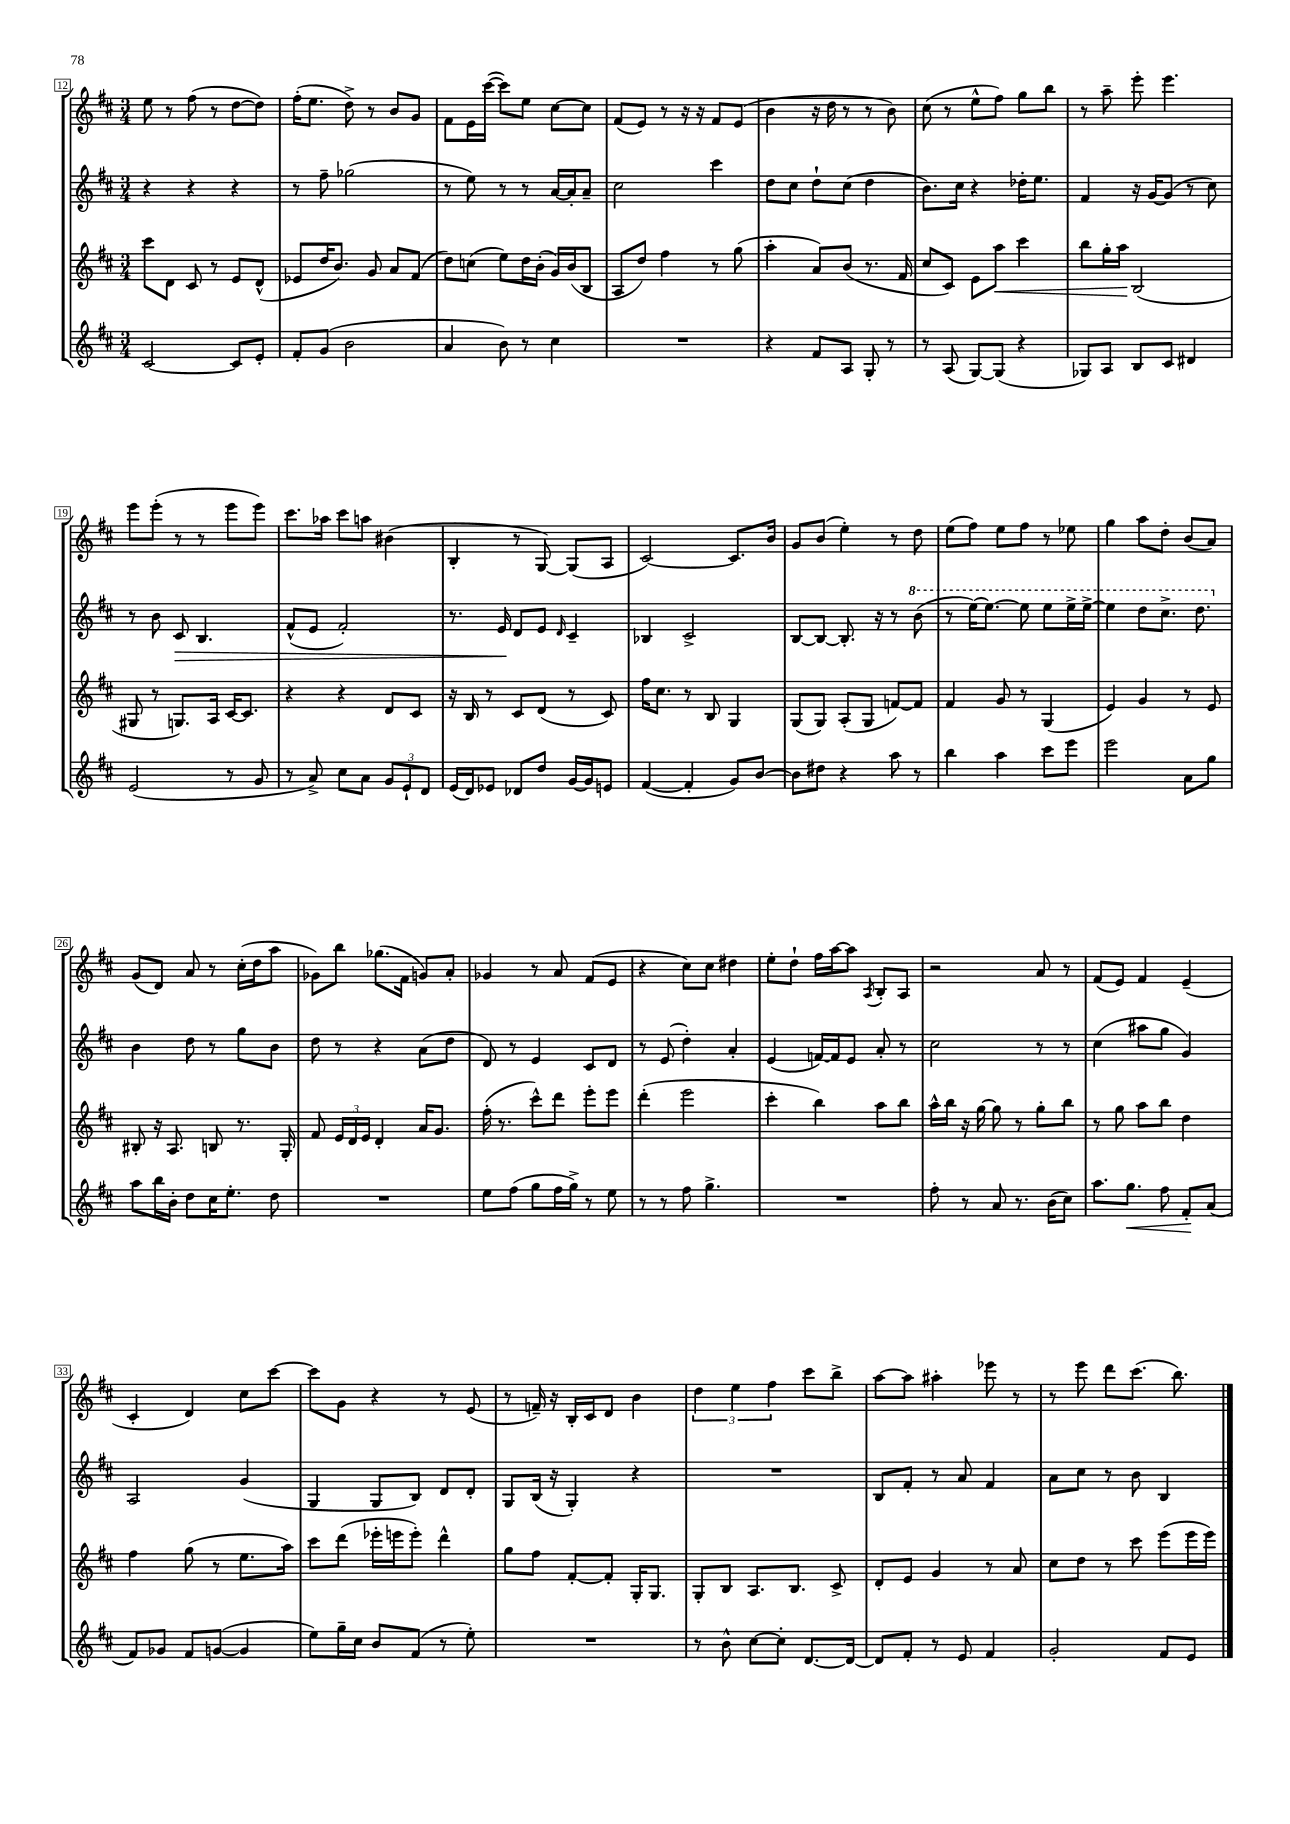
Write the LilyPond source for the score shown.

<<
\new StaffGroup <<
\new Staff = "s0" {
    \clef treble \key d \major \numericTimeSignature \time 3/4
    \autoBeamOff e''8 r8 fis''8( r8 d''8[~ d''8]) |
    fis''16[-.( e''8.] d''8->) r8 b'8[ g'8] |
    fis'8[ e'16 cis'''16]~( cis'''8[) e''8] cis''8[~ cis''8] |
    fis'8[( e'8]) r8 r16 r16 fis'8[ e'8]( |
    b'4 r16 d''16 r8 r8 b'8) |
    cis''8( r8 e''8[-^ fis''8]) g''8[ b''8] |
    r8 a''8-- e'''8-. e'''4. |
    e'''8[ e'''8]-.( r8 r8 e'''8[ e'''8]) |
    cis'''8.[ aes''16] cis'''8[ a''8] bis'4( |
    b4-. r8 g8~) g8[( a8] |
    cis'2~) cis'8.[ b'16] |
    g'8[ b'8]( e''4-.) r8 d''8 |
    e''8[( fis''8]) e''8[ fis''8] r8 ees''8 |
    g''4 a''8[ d''8]-. b'8[( a'8]) |
    g'8[( d'8]) a'8 r8 cis''16[-.( d''16 a''8] |
    ges'8[) b''8] ges''8.[( fis'16] g'8[) a'8]-. |
    ges'4 r8 a'8 fis'8[( e'8] |
    r4 cis''8[) cis''8] dis''4 |
    e''8[-. d''8]-! fis''16[ a''16~ a''8] \acciaccatura { a8 } b8[-. a8] |
    r2 a'8 r8 |
    fis'8[( e'8]) fis'4 e'4--( |
    cis'4-. d'4) cis''8[ cis'''8]~ |
    cis'''8[ g'8] r4 r8 e'8( |
    r8 f'16--) r16 b16[-. cis'16 d'8] b'4 |
    \tuplet 3/2 { d''4 e''4 fis''4 } cis'''8[ b''8]-> |
    a''8[~ a''8] ais''4-. ees'''8 r8 |
    r8 e'''8 d'''8[ cis'''8.]( b''8.) \bar "|." |
}
\new Staff = "s1" {
    \clef treble \key d \major \numericTimeSignature \time 3/4
    \autoBeamOff r4 r4 r4 |
    r8 fis''8-- ges''2( |
    r8 e''8) r8 r8 a'16[~ a'16-. a'8]-- |
    cis''2 cis'''4 |
    d''8[ cis''8] d''8[-! cis''8]( d''4 |
    b'8.[) cis''16] r4 des''16[-. e''8.] |
    fis'4 r16 g'16[~ g'8]( r8 cis''8) |
    r8 b'8 cis'8\> b4. |
    fis'8[-^( e'8] fis'2-.) |
    r8. e'16\! d'8[ e'8] \grace { d'16 } cis'4-- |
    bes4 cis'2-> |
    b8[~ b8]~ b8.-. r16 r8 \ottava #1 b''8( |
    r8 e'''16[~) e'''8.]~ e'''8 e'''8[ e'''16-> e'''16]~-> |
    e'''4 d'''8[ cis'''8.]-> d'''8. \ottava #0 |
    b'4 d''8 r8 g''8[ b'8] |
    d''8 r8 r4 a'8[( d''8] |
    d'8) r8 e'4 cis'8[ d'8] |
    r8 e'8( d''4-.) a'4-. |
    e'4( f'16[~) f'16 e'8] a'8-. r8 |
    cis''2 r8 r8 |
    cis''4( ais''8[ g''8] g'4) |
    a2 g'4( |
    g4 g8[ b8]) d'8[ d'8]-. |
    g8[ b16]( r16 g4-.) r4 |
    R2. |
    b8[ fis'8]-. r8 a'8 fis'4 |
    a'8[ cis''8] r8 b'8 b4 \bar "|." |
}
\new Staff = "s2" {
    \clef treble \key d \major \numericTimeSignature \time 3/4
    \autoBeamOff cis'''8[ d'8] cis'8 r8 e'8[ d'8]-^( |
    ees'8[ d''16 b'8.]) g'8 a'8[ fis'8]( |
    d''8[) c''8]( e''8[) d''16 b'16]-.( g'16[) b'16( b8] |
    a8[ d''8]) fis''4 r8 g''8( |
    a''4-. a'8[) b'8]( r8. fis'16 |
    cis''8[ cis'8]) e'8[ a''8]\< cis'''4 |
    b''8[ g''16-. a''16]\! b2( |
    gis8 r8 g8.[) a16] cis'16[~ cis'8.] |
    r4 r4 d'8[ cis'8] |
    r16 b16 r8 cis'8[ d'8]( r8 cis'8) |
    fis''16[ cis''8.] r8 b8 g4 |
    g8[( g8]) a8[-.( g8] f'8[~) f'8] |
    fis'4 g'8 r8 g4( |
    e'4) g'4 r8 e'8 |
    bis8-. r16 a8. b8 r8. g16-. |
    fis'8 \tuplet 3/2 { e'16[ d'16 e'16] } d'4-. a'16[ g'8.] |
    fis''16-.( r8. cis'''8[-^) d'''8] e'''8[-. e'''8] |
    d'''4-.( e'''2 |
    cis'''4-. b''4) a''8[ b''8] |
    a''16[-^ b''16] r16 g''16~ g''8 r8 g''8[-. b''8] |
    r8 g''8 a''8[ b''8] d''4 |
    fis''4 g''8( r8 e''8.[ a''16]) |
    cis'''8[ d'''8]( ees'''16[-. e'''16 e'''8]-.) d'''4-^ |
    g''8[ fis''8] fis'8[~-. fis'8]-. g16[-. g8.] |
    g8[-. b8] a8.[ b8.] cis'8-> |
    d'8[-. e'8] g'4 r8 a'8 |
    cis''8[ d''8] r8 cis'''8 e'''8[( e'''16 e'''16]) \bar "|." |
}
\new Staff = "s3" {
    \clef treble \key d \major \numericTimeSignature \time 3/4
    \autoBeamOff cis'2~ cis'8[ e'8]-. |
    fis'8[-. g'8]( b'2 |
    a'4 b'8) r8 cis''4 |
    R2. |
    r4 fis'8[ a8] g8-. r8 |
    r8 a8( g8[~) g8]( r4 |
    ges8[) a8] b8[ cis'8] dis'4 |
    e'2( r8 g'8 |
    r8 a'8->) cis''8[ a'8] \tuplet 3/2 { g'8[ e'8-! d'8] } |
    e'16[( d'16) ees'8] des'8[ d''8] g'16[~ g'16 e'8] |
    fis'4~( fis'4-. g'8[) b'8]~ |
    b'8[ dis''8] r4 a''8 r8 |
    b''4 a''4 cis'''8[ e'''8] |
    e'''2 a'8[ g''8] |
    a''8[ b''16 b'16]-. d''8[ cis''16 e''8.]-. d''8 |
    R2. |
    e''8[ fis''8]( g''8[ fis''16 g''16]->) r8 e''8 |
    r8 r8 fis''8 g''4.-> |
    R2. |
    fis''8-. r8 a'8 r8. b'16[( cis''8]) |
    a''8.[ g''8.]\< fis''8 fis'8[-.\! a'8]( |
    fis'8[) ges'8] fis'8[ g'8]~( g'4 |
    e''8[) g''16-- cis''16] b'8[ fis'8]( r8 e''8-.) |
    R2. |
    r8 b'8-^ cis''8[~ cis''8]-. d'8.[~ d'16]~ |
    d'8[ fis'8]-. r8 e'8 fis'4 |
    g'2-. fis'8[ e'8] \bar "|." |
}
>>
>>
\layout { \context { \Score currentBarNumber = #12 \override BarNumber.stencil = #(make-stencil-boxer 0.1 0.3 ly:text-interface::print) } }
